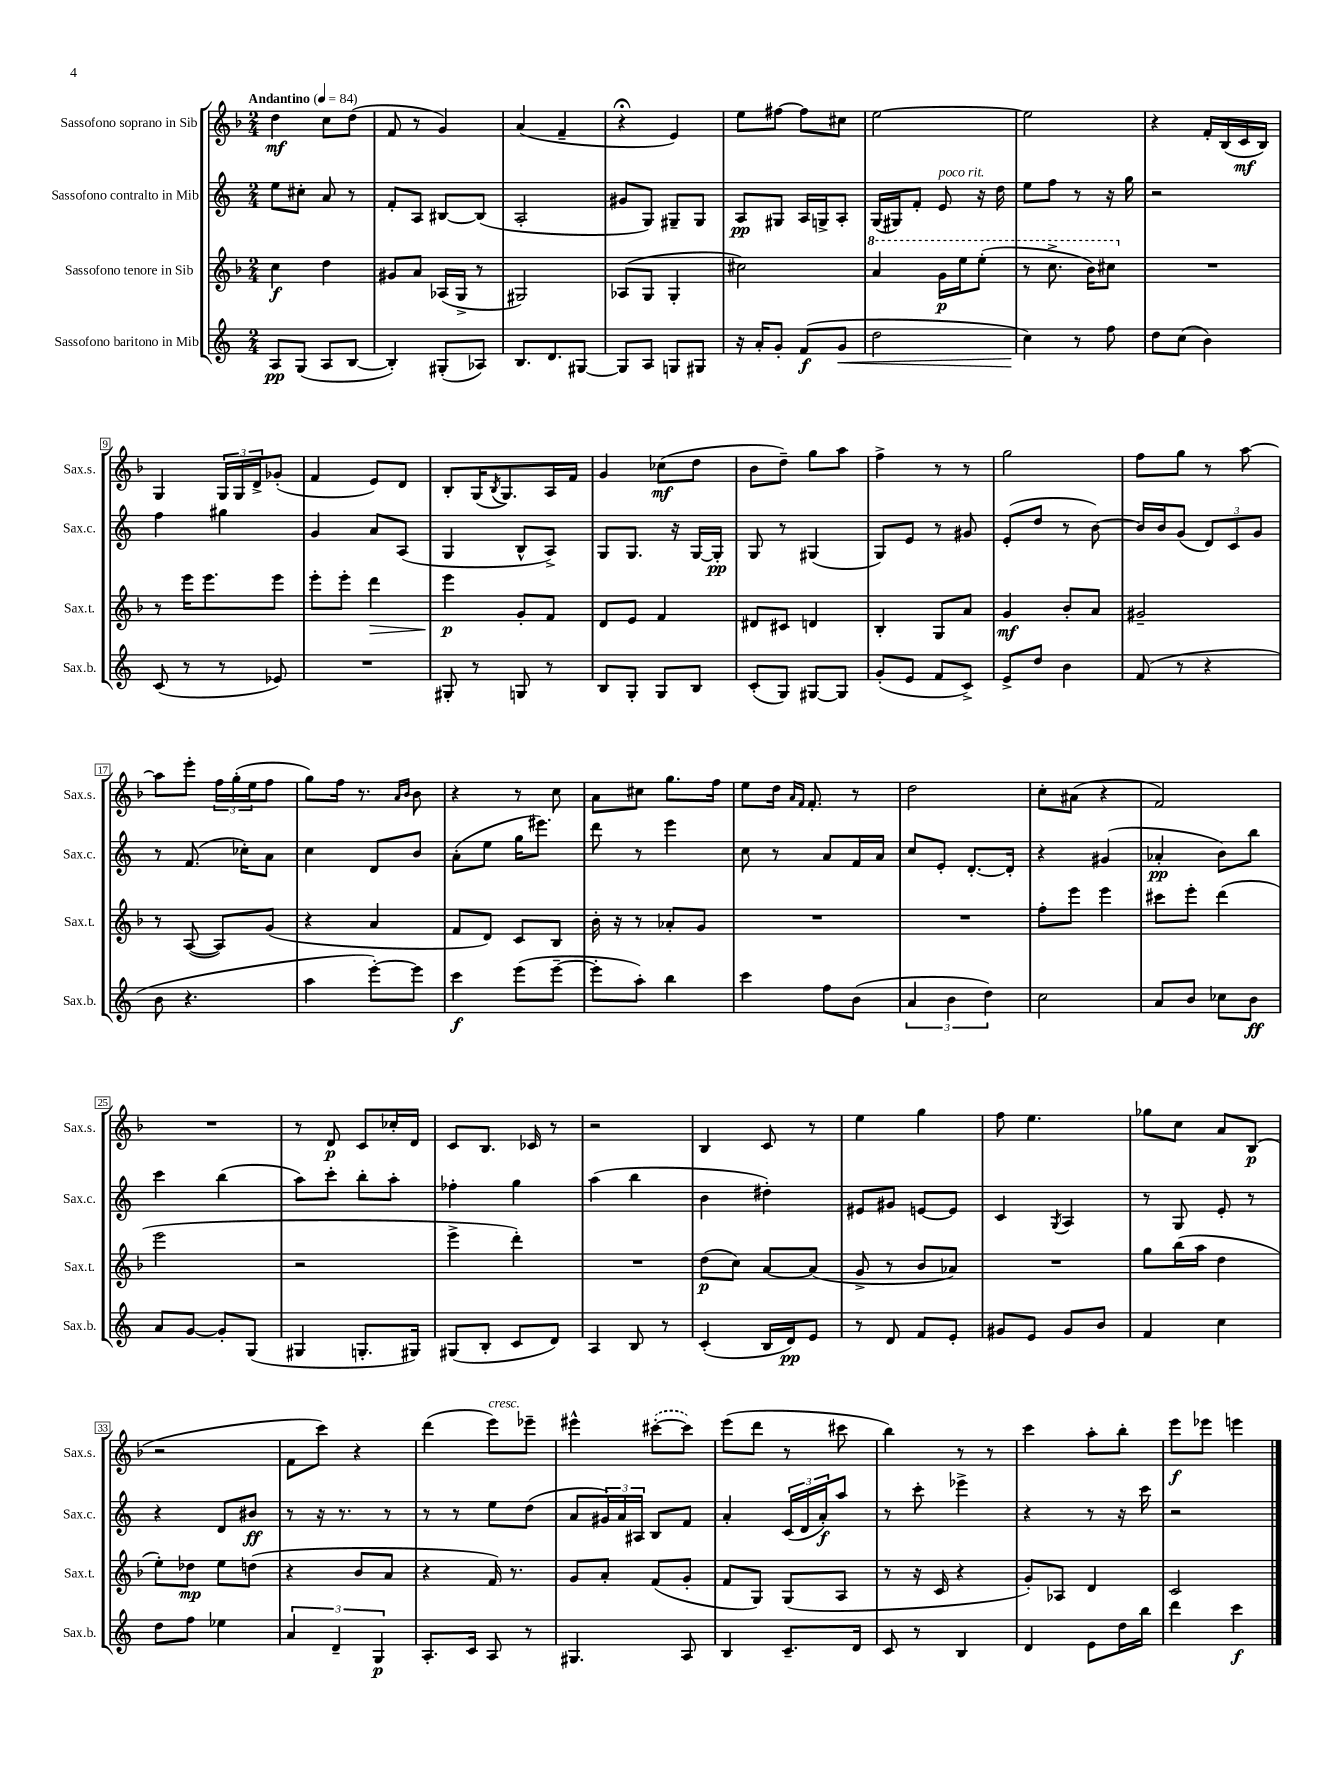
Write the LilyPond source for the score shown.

<<
\new StaffGroup <<
\new Staff = "s0" \with { instrumentName = "Sassofono soprano in Sib" shortInstrumentName = "Sax.s." } {
    \clef treble \key f \major \numericTimeSignature \time 2/4 \tempo "Andantino" 4 = 84
    d''4\mf c''8 d''8( |
    f'8 r8 g'4) |
    a'4( f'4-- |
    r4\fermata e'4) |
    e''8 fis''8~ fis''8 cis''8 |
    e''2~ |
    e''2 |
    r4 f'16-. bes16( c'16\mf bes16) |
    g4 \tuplet 3/2 { g16 g16 d'16-> } ges'8-.( |
    f'4 e'8) d'8 |
    bes8-. g16( \acciaccatura { bes8 } g8.) a16 f'16 |
    g'4 ces''8\mf( d''8 |
    bes'8 d''8--) g''8 a''8 |
    f''4-> r8 r8 |
    g''2 |
    f''8 g''8 r8 a''8~ |
    a''8 e'''8-. \tuplet 3/2 { f''16 g''16-.( e''16 } f''8 |
    g''8) f''16 r8. \grace { a'16 bes'16 } bes'8 |
    r4 r8 c''8 |
    a'8 cis''8 g''8. f''16 |
    e''8 d''16 \grace { a'16 f'16 } f'8.-. r8 |
    d''2 |
    c''8-. ais'8( r4 |
    f'2) |
    R2 |
    r8 d'8\p c'8 ces''16-. d'16 |
    c'8 bes8. ces'16 r8 |
    r2 |
    bes4 c'8 r8 |
    e''4 g''4 |
    f''8 e''4. |
    ges''8 c''8 a'8 bes8\p( |
    r2 |
    f'8 c'''8) r4 |
    d'''4( e'''8^\markup { \italic "cresc." }) ees'''8-- |
    eis'''4-^ \once \slurDashed cis'''8~-.( cis'''8) |
    e'''8( d'''8 r8 cis'''8 |
    bes''4) r8 r8 |
    c'''4 a''8-. bes''8-. |
    e'''8\f ees'''8 e'''4 \bar "|." |
}
\new Staff = "s1" \with { instrumentName = "Sassofono contralto in Mib" shortInstrumentName = "Sax.c." } {
    \clef treble \key c \major \numericTimeSignature \time 2/4
    e''8 cis''8-. a'8 r8 |
    f'8-. a8 bis8~ bis8( |
    a2-. |
    gis'8 g8) gis8-- gis8 |
    a8\pp gis8 a16 g16-> a8-. |
    g16( gis16) f'8-. e'8^\markup { \italic "poco rit." } r16 d''16 |
    e''8 f''8 r8 r16 g''16 |
    r2 |
    f''4 gis''4 |
    g'4 a'8 a8( |
    g4 b8-^ a8->) |
    g8 g8. r16 g16~ g16-.\pp |
    g8 r8 gis4( |
    g8) e'8 r8 gis'8 |
    e'8-.( d''8 r8 b'8~) |
    b'16 b'16 g'8( \tuplet 3/2 { d'8) c'8 g'8 } |
    r8 f'8.( ces''16-.) a'8 |
    c''4 d'8 b'8 |
    a'8-.( e''8 g''16 eis'''8.) |
    d'''8 r8 e'''4 |
    c''8 r8 a'8 f'16 a'16 |
    c''8 e'8-. d'8.~-. d'16-. |
    r4 gis'4( |
    aes'4-.\pp b'8) b''8 |
    c'''4 b''4( |
    a''8) c'''8-. b''8-. a''8-. |
    fes''4-. g''4 |
    a''4( b''4 |
    b'4 dis''4-.) |
    eis'8 gis'8 e'8~ e'8 |
    c'4 \acciaccatura { g8 } a4 |
    r8 g8 e'8-. r8 |
    r4 d'8 bis'8\ff |
    r8 r16 r8. r8 |
    r8 r8 e''8 d''8( |
    a'8 \tuplet 3/2 { gis'16) a'16 ais16 } b8 f'8 |
    a'4-. \tuplet 3/2 { c'16( d'16 a'16-.\f) } a''8 |
    r8 c'''8-. ees'''4-> |
    r4 r8 r16 c'''16 |
    r2 \bar "|." |
}
\new Staff = "s2" \with { instrumentName = "Sassofono tenore in Sib" shortInstrumentName = "Sax.t." } {
    \clef treble \key f \major \numericTimeSignature \time 2/4
    c''4\f d''4 |
    gis'8 a'8 aes16( g16-> r8 |
    gis2) |
    aes8( g8 g4-. |
    cis''2) |
    \ottava #1 a''4 g''16\p e'''16 e'''8-.( |
    r8 c'''8.-> bes''16) cis'''8 \ottava #0 |
    R2 |
    r8 e'''16 e'''8. e'''8 |
    e'''8-. e'''8-. d'''4\> |
    e'''4\p\! g'8-. f'8 |
    d'8 e'8 f'4 |
    dis'8 cis'8 d'4 |
    bes4-. g8 a'8 |
    g'4\mf bes'8-. a'8 |
    gis'2-- |
    r8 a8~( a8) g'8( |
    r4 a'4 |
    f'8 d'8) c'8 bes8 |
    bes'16-. r16 r8 aes'8-. g'8 |
    R2 |
    R2 |
    f''8-. e'''8 e'''4 |
    cis'''8 e'''8-. d'''4( |
    e'''2 |
    r2 |
    e'''4-> d'''4-.) |
    R2 |
    d''8\p( c''8) a'8~ a'8( |
    g'8-> r8 bes'8 aes'8) |
    R2 |
    g''8 bes''16( a''16 d''4 |
    e''8-.) des''8\mp e''8 d''8( |
    r4 bes'8 a'8 |
    r4 f'16) r8. |
    g'8 a'8-. f'8( g'8-. |
    f'8 g8) g8( a8 |
    r8 r16 c'16 r4 |
    g'8-.) aes8 d'4 |
    c'2 \bar "|." |
}
\new Staff = "s3" \with { instrumentName = "Sassofono baritono in Mib" shortInstrumentName = "Sax.b." } {
    \clef treble \key c \major \numericTimeSignature \time 2/4
    a8\pp g8( a8 b8~ |
    b4-.) gis8-.( aes8) |
    b8. d'8. gis8~ |
    gis8 a8 g8 gis8 |
    r16 a'16-. g'8-. f'8\f( g'8\< |
    d''2 |
    c''4\!) r8 f''8 |
    d''8 c''8( b'4) |
    c'8( r8 r8 ees'8) |
    R2 |
    gis8-. r8 g8 r8 |
    b8 g8-. g8 b8 |
    c'8-.( g8) gis8~ gis8 |
    g'8-.( e'8 f'8 c'8->) |
    e'8-> d''8 b'4 |
    f'8( r8 r4 |
    b'8 r4. |
    a''4 e'''8~-.) e'''8 |
    c'''4\f e'''8( e'''8~-- |
    e'''8-. a''8-.) b''4 |
    c'''4 f''8 b'8( |
    \tuplet 3/2 { a'4 b'4 d''4) } |
    c''2 |
    a'8 b'8 ces''8 b'8\ff |
    a'8 g'8~ g'8-. g8( |
    gis4 g8.-. gis16) |
    gis8( b8-. c'8 d'8) |
    a4 b8 r8 |
    c'4-.( b16 d'16\pp) e'8 |
    r8 d'8 f'8 e'8-. |
    gis'8 e'8 gis'8 b'8 |
    f'4 c''4 |
    d''8 f''8 ees''4 |
    \tuplet 3/2 { a'4 d'4-- g4\p } |
    a8.-. c'16 a8 r8 |
    gis4. a8 |
    b4 c'8.-- d'16 |
    c'8 r8 b4 |
    d'4 e'8 d''16 b''16 |
    d'''4 c'''4\f \bar "|." |
}
>>
>>
\layout { \context { \Score \override BarNumber.stencil = #(make-stencil-boxer 0.1 0.3 ly:text-interface::print) } }
